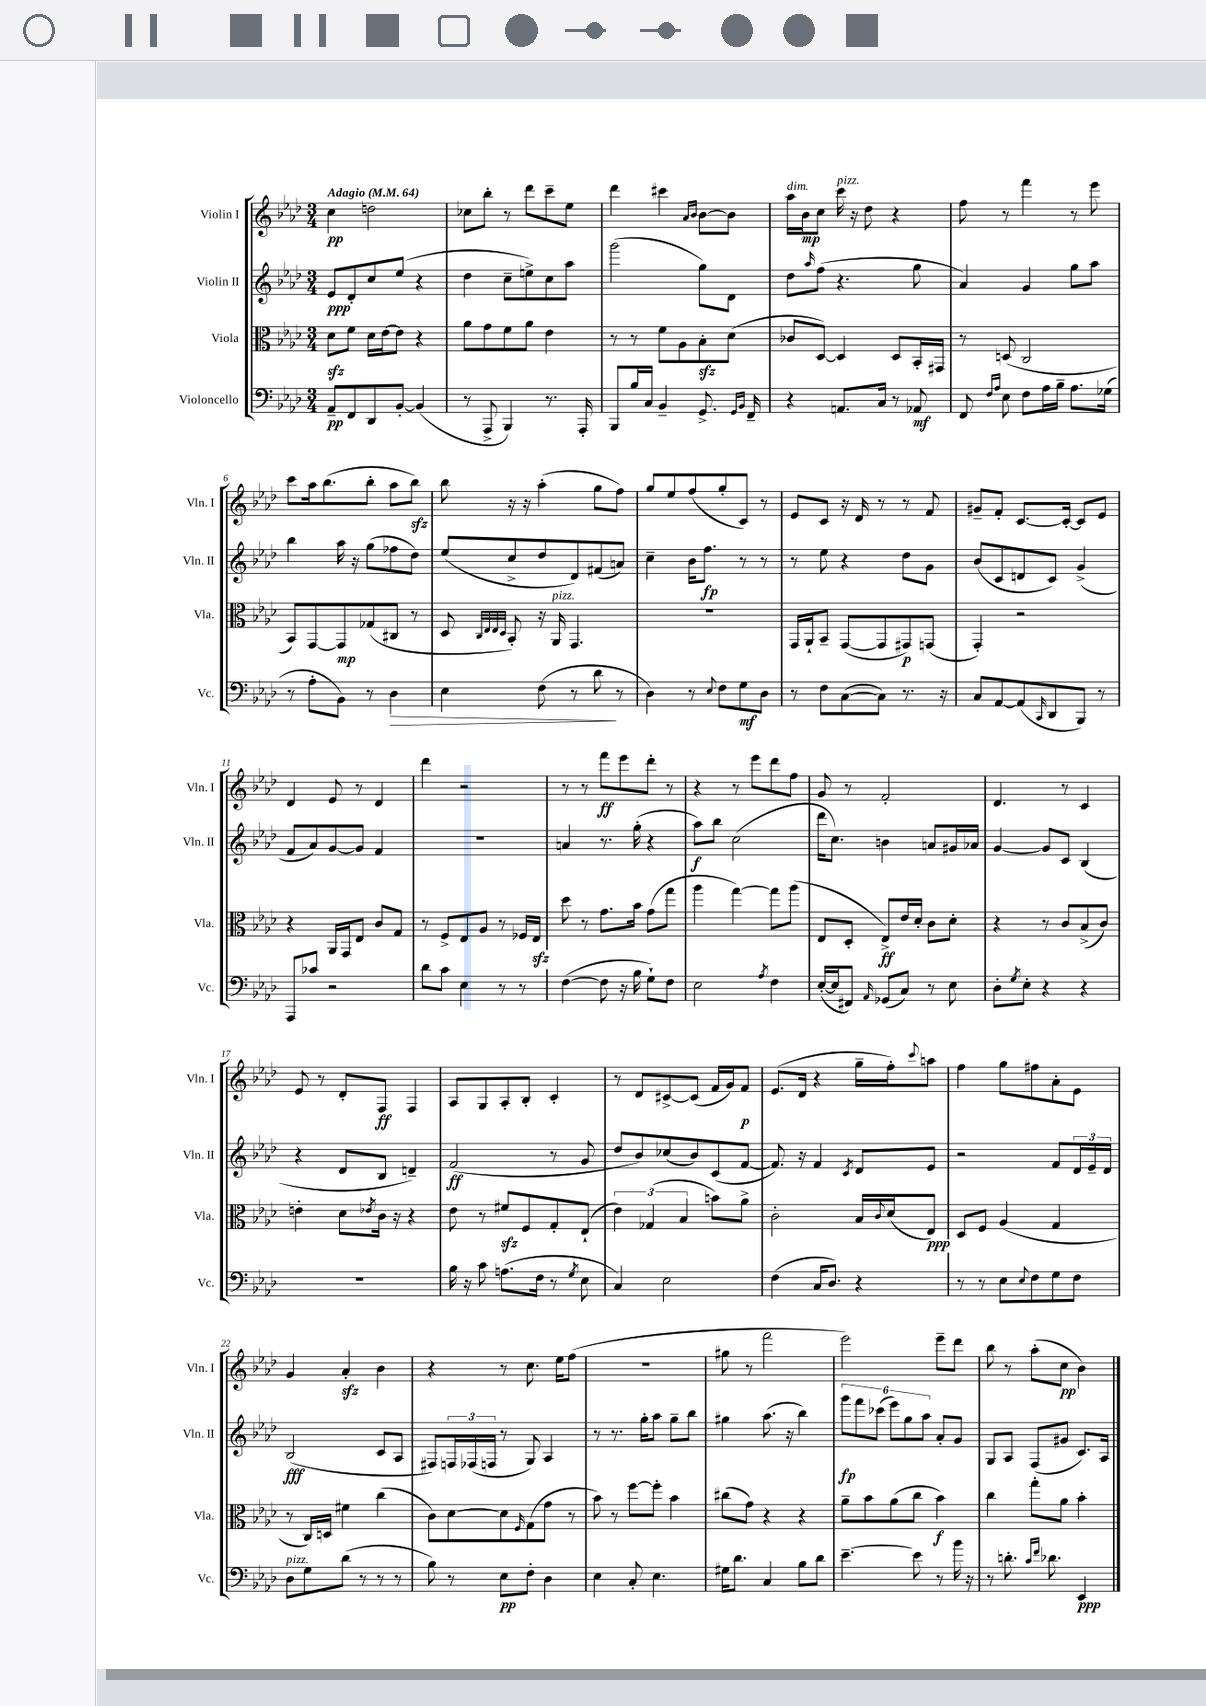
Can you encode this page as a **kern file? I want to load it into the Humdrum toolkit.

**kern	**kern	**kern	**kern
*staff4	*staff3	*staff2	*staff1
*clefF4	*clefC3	*clefG2	*clefG2
*k[b-e-a-d-]	*k[b-e-a-d-]	*k[b-e-a-d-]	*k[b-e-a-d-]
*M3/4	*M3/4	*M3/4	*M3/4
*MM64	*MM64	*MM64	*MM64
8AA-~/L	8d-\L	8e-/L	4cc\
8FF/	8f\J	8d-'/	.
8DD-/	16d-\LL	8cc/	2dd\
.	[16e-\J	.	.
[8BB-'/J	8e-\]J	(8ee-/J	.
(4BB-/]	4r	4r	.
=	=	=	=
8r	8a-\L	4dd-\	8cc-\L
8AAA-^/	8g\	.	8bb-'\J
4BBB-/)	8f\	8cc~\L	8r
.	8a-\J	8ee^\)	8ddd-\L
8.r	4e-\	8cc\	8ccc~\
.	.	8aa-\J	8ee-\J
16AAA-'/	.	.	.
=	=	=	=
8BBB-/L	8r	(2ggg\	4ddd-\
16B-/L	8r	.	.
16C/JJ	.	.	.
4BB-~/	8f\L	.	4ccc#\
.	8A-\	.	.
.	.	.	16qqa-/LL
.	.	.	16qqb-/JJ
8.GG^/	8B-'\	8gg\L)	[8b-\L
.	(8d-\J	8d-\J	8b-\]J
16qqGG/LL	.	.	.
16qqBB-/JJ	.	.	.
16FF~/	.	.	.
=	=	=	=
4r	8c-/L	8dd-\L	16aa-\LL
.	.	.	16b-\J
.	.	16qqaa-/	.
.	[8D-/J)	(8ff\J	8cc\J
8.AA/L	4D-/]	4.r	16ccc\
.	.	.	16r
.	.	.	8dd-\
16C/Jk	.	.	.
8r	8D-/L	.	4r
8AA-/	16BB-'/L	8gg\	.
.	16GG#/JJ	.	.
=	=	=	=
8FF/	8r	4a-/)	8ff\
16qqF/LL	.	.	.
16qqA-/JJ	.	.	.
8E-\	(8D/	.	8r
8F\L	2C/	4g/	4fff\
16A-\L	.	.	.
16B-~\JJ	.	.	.
8.A-\L	.	8gg\L	8r
.	.	8aa-\J	8eee-\
(16G-\Jk	.	.	.
=	=	=	=
8r	8BB-/L)	4bb-\	8ccc\L
8A-'\L	[8GG/	.	16aa-\k
.	.	.	(8.bb-\
8BB-\J)	8GG/]	16aa-\	.
.	.	16r	.
8r	(8G-/	(8gg\L	8bb-'\J
4D-\	8C#/J	8ff-\	8aa-\L
.	8r	8dd-\J)	8bb-\J)
=	=	=	=
4E-\	8D-/	(8ee-/L	8bb-\
.	32qqC/LLL	.	.
.	32qqE-/	.	.
.	32qqE-/	.	.
.	32qqD-/JJJ	.	.
.	8BB-'/)	8cc^/	16r
.	.	.	16r
(8F\	16r	8dd-/	(4aa-'\
.	16AA-/	.	.
8r	4.GG/	8d-/)	.
8d-\	.	(8f#/	8gg\L
8r	.	8a/J)	8ff\J)
=	=	=	=
4D-\)	2.r	4cc~\	8gg/L
.	.	.	8ee-/
8r	.	16b-\LK	(8ff/
.	.	8.ff\J	.
8qqE-/	.	.	.
8F\L	.	.	8gg'/
8G\	.	8r	8c/J)
8D-\J	.	8r	8r
=	=	=	=
8r	16GG/LL	8r	8e-/L
.	16AA-`/J	.	.
8F\L	8BB-~/J	8ee-\	8c/J
([8C\	([8GG/L	4r	16r
.	.	.	16d-/
8C\]J)	8GG/]	.	8r
8.r	8GG#/)	8dd-\L	8r
.	(8GG/J	8g\J	8f/
16r	.	.	.
=	=	=	=
8C/L	4GG'/)	(8b-/L	8g#~/L
[8AA-/	.	8c/	8f'/J
(8AA-/]	2r	8d/	[8.c/L
16qqCC/	.	.	.
8DD-/	.	8c/J)	.
.	.	.	16c'/_Jk
8BBB-/J)	.	(4g^/	8c/]L
8r	.	.	8e-/J
=	=	=	=
8AAA-/L	4r	8f/L	4d-/
8c-/J	.	8a-/)	.
2r	16AA-/LL	[8g/	8e-/
.	16GG/J	.	.
.	8E-/J	8g/]J	8r
.	8c/L	4f/	4d-/
.	8G/J	.	.
=	=	=	=
8d-\L	8r	2.r	4ddd-\
8c\J	8F^/L	.	.
4E-\	8E-/	.	2r
.	8A-/J	.	.
8r	8r	.	.
8r	16F-/LL	.	.
.	16E-/JJ	.	.
=	=	=	=
([4F\	8dd-\	4a/	8r
.	8r	.	8r
8F\]	8.g\L	8.r	8fff\L
16r	.	.	8eee-\
16B-\	16b-\Jk	(16gg'\	.
8G`\L)	(8g\L	4r	8ddd-'\J
8F\J	8gg\J	.	8r
=	=	=	=
2E-\	4aa-\	8aa-\L)	4r
.	.	8bb-\J	.
.	[4gg\)	(2cc\	8r
.	.	.	8eee-\L
8qA-/	.	.	.
4F\	8gg\]L	.	8ddd-\
.	(8aa-\J	.	8ff\J
=	=	=	=
([16E-'/LL	8E-/L	16ddd-\LK	8g/
16E-/]J	.	8.cc\J)	.
8FF#/J)	8D-'/J	.	8r
16qqAA-/	.	.	.
(8GG-/L	8E-^/L)	4b\	2f'/
8C/J)	16e-/L	.	.
.	16d-'/JJ	.	.
8r	8c\L	8a/L	.
8E-\	8d-'\J	16g#/L	.
.	.	16a-/JJ	.
=	=	=	=
8D-'\L	4r	[4g/	4.d-/
8qG/	.	.	.
8E-'\J	.	.	.
4r	8r	8g/]L	.
.	8c/L	8c/J	8r
4r	(8B-^/	(4B-/	4c/
.	8c/J)	.	.
=	=	=	=
2.r	4e'\	4r	8e-/
.	.	.	8r
.	8d-\L	8d-/L	8d-'/L
.	8qe-/	.	.
.	16c\Jk	8B-/J	8F/J
.	16r	.	.
.	4r	4d~/)	4F/
=	=	=	=
16B-\	8e-\	(2f/	8A-/L
16r	.	.	.
8c\	8r	.	8G/
(8.A\L	8f#/L	.	8A-'/
.	8F/	.	8B-'/J
16F\Jk	.	.	.
8r	8G'/	8r	4c'/
8qG/	.	.	.
8E-\	(8E-`/J	8g/	.
=	=	=	=
4C/)	6e-\)	8dd-/L	8r
.	.	8b-/)	8d-/L
.	(6G-/	.	.
2E-\	.	(8cc-/	[8c#^/
.	6B-/	.	.
.	.	8b-/)	(8c#/]J
.	8b\L)	(8c/	16f/LL
.	.	.	16g/J)
.	8a-^\J	[8f/J	8f/J
=	=	=	=
(4F\	2c'\	8.f/])	(8.e-/L
.	.	16r	16d-/Jk
16C/LK	.	4f/	4r
8.D-/J)	.	.	.
.	.	8qc/	.
4r	16B-/LL	8d-/L	16gg~\LL
.	8qqc/	.	.
.	(16d-/J	.	16ff'\J)
.	.	.	8qqccc/
.	8E-/J)	8e-/J	8aa\J
=	=	=	=
8r	8D-/L	2r	4ff\
8r	8F/J	.	.
8E-\L	(4A-/	.	8gg\L
8qqE-/	.	.	.
8F\	.	.	8ff#\
8G\	4G/	8f/L	8a-'\
8F\J	.	24d-/L	8e-\J
.	.	24e-~/	.
.	.	24d-/JJ	.
=	=	=	=
8D-\L	8r	(2B-/	4g/
8G\	16C/LL)	.	.
.	16D/JJ	.	.
(8d-\J	4f#\	.	4a-'/
8r	.	.	.
8r	(4cc\	8c/L	4b-\
8r	.	8A-/J	.
=	=	=	=
8B-\)	8c\L)	8F#/L)	4r
8r	[8d-\	24F/L	.
.	.	(24F-/	.
.	.	24F/JJ	.
8E-\L	8d-\]	8r	8r
.	16qqF/	.	.
8F'\J	(8G\	8G/)	8.cc\
4D-\	8g\J	4A-/	.
.	.	.	16ee-\LK
.	8r	.	(8ff\J
=	=	=	=
4E-\	8b-\)	8r	2.r
.	8r	8.r	.
8C'/	[8ff\L	.	.
.	.	16gg'\LK	.
4.E-\	8ff'\]J	8aa-\J	.
.	4b-\	8gg~\L	.
.	.	8bb-\J	.
=	=	=	=
16G#\LK	(8cc#\L	4gg#\	8gg#\
8.d-\J	.	.	.
.	8g\J)	.	8r
4C/	4r	(8.aa-\	2fff\
.	.	16r	.
8B-\L	4r	4bb-\)	.
8d-\J	.	.	.
=	=	=	=
[4.e-~\	8a-~\L	12ggg\L	2eee-\)
.	.	12fff\	.
.	8b-\	.	.
.	.	(12ccc-\J	.
.	(8a-\	12eee-\L)	.
.	.	12gg\	.
8e-\]	8cc\J	.	.
.	.	12aa-\J	.
8r	4b-\)	8a-'/L	8eee-~\L
16b-\	.	8g/J	8ddd-\J
16r	.	.	.
=	=	=	=
8r	4cc\	8G/L	8bb-\
8.d'\	.	8A-/J	8r
.	8gg'\L	(8F/L	(8aa-'\L
16qqc/LL	.	.	.
16qqf/JJ	.	.	.
8.d-\	.	.	.
.	8a-\J	8g#/J	8cc\J
4EE-/	4b-'\	8.c/L)	4b-\)
.	.	16A-/Jk	.
==	==	==	==
*-	*-	*-	*-
